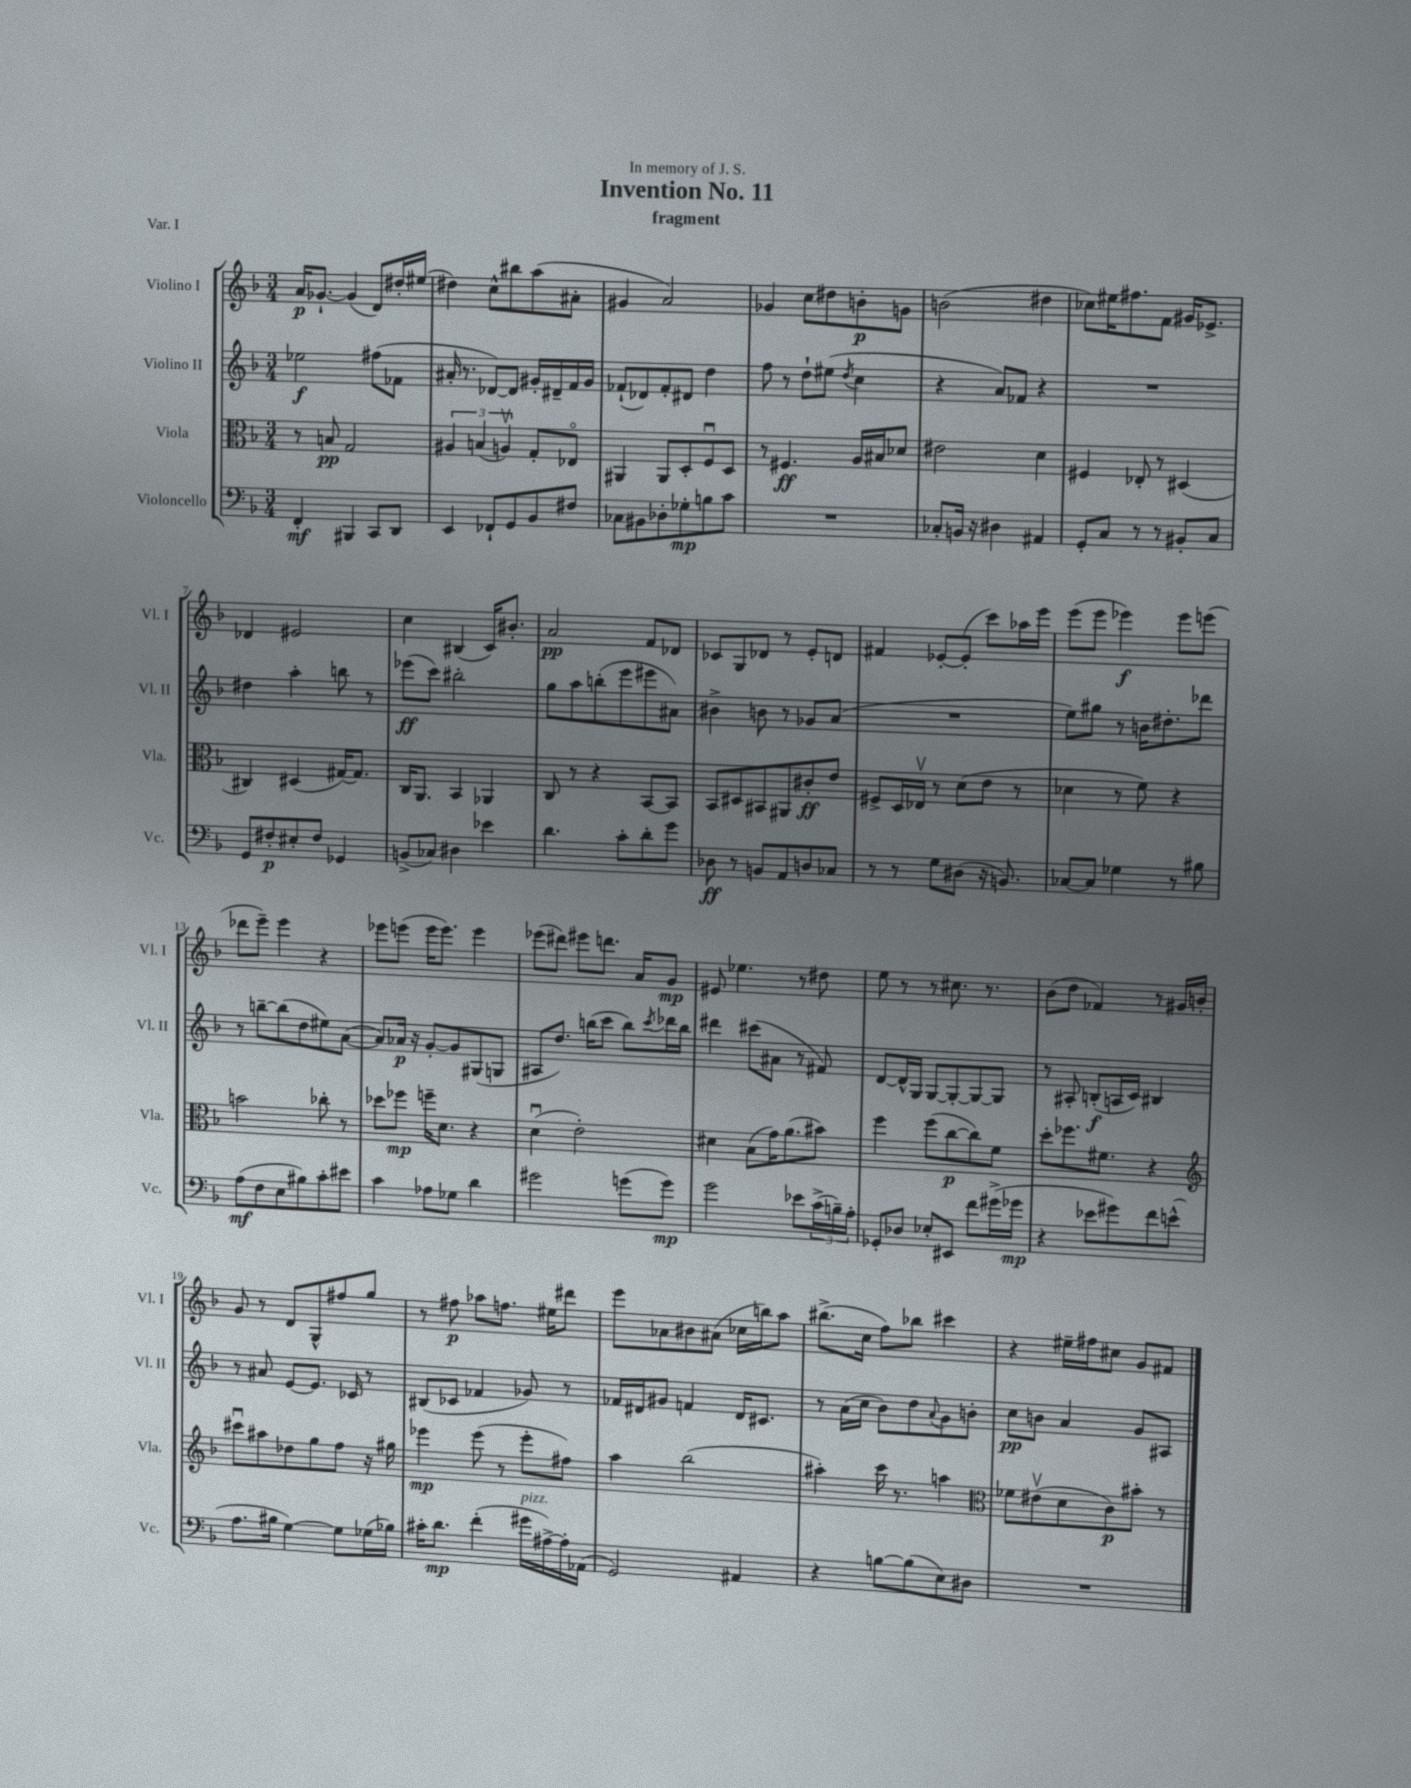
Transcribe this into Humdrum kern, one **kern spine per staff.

**kern	**dynam	**kern	**dynam	**kern	**dynam	**kern	**dynam
*part4	*part4	*part3	*part3	*part2	*part2	*part1	*part1
*staff4	*staff4	*staff3	*staff3	*staff2	*staff2	*staff1	*staff1
*I"Violoncello	*	*I"Viola	*	*I"Violino II	*	*I"Violino I	*
*I'Vc.	*	*I'Vla.	*	*I'Vl. II	*	*I'Vl. I	*
*clefF4	*	*clefC3	*	*clefG2	*	*clefG2	*
*k[b-]	*	*k[b-]	*	*k[b-]	*	*k[b-]	*
*M3/4	*	*M3/4	*	*M3/4	*	*M3/4	*
=1	=1	=1	=1	=1	=1	=1	=1
4FF'/	mf	8r	.	2ee-X\	f	16a/KL	p
.	.	.	.	.	.	[8.g-X`/J	.
.	.	8Bn/	pp	.	.	.	.
4BBB#X/	.	2G/	.	.	.	(4g-/]	.
8CC/L	.	.	.	(8ff#X\L	.	8d/L)	.
8DD/J	.	.	.	8f-X\J	.	16dd#X'/L	.
.	.	.	.	.	.	(16ee#X/JJ	.
=2	=2	=2	=2	=2	=2	=2	=2
4EE/	.	6A#X/	.	16a#X'/	.	4dd#X\)	.
.	.	.	.	8.r	.	.	.
.	.	(6Bn/	.	.	.	.	.
8FF-X`/L	.	.	.	[8d-X/L)	.	8cc^^\L	.
.	.	6Anv/)	.	.	.	.	.
8GG/	.	.	.	8d-/J]	.	8bb#X\	.
8BB-/	.	8G'/L	.	16g#X'/LL	.	(8aa\	.
.	.	.	.	16d#X~/	.	.	.
8F#X/J	.	8E-X/J	.	16f/	.	8a#X'\J	.
.	.	.	.	16g#/JJ	.	.	.
=3	=3	=3	=3	=3	=3	=3	=3
8C-X\L	.	4AA#X/	.	(8f-X`/L	.	4g#X/	.
8BB#X\	.	.	.	8d-X/)	.	.	.
8D-X'\	.	8AA#/L	.	8f-'/	.	2a/)	.
8G-X'\	mp	8D'/	.	8d#X/J	.	.	.
8Bn\	.	8Fu/	.	4dd\	.	.	.
8c\J	.	8D/J	.	.	.	.	.
=4	=4	=4	=4	=4	=4	=4	=4
2.r	.	8r	.	8ff\	.	4g-X/	.
.	.	4.F#X/	ff	8r	.	.	.
.	.	.	.	8dd`\L	.	8cc\L	.
.	.	.	.	(8ee#X\J	.	8dd#X\	.
.	.	.	.	8qdd/	.	.	.
.	.	16A/LL	.	4cc\	.	8bn'\	p
.	.	16B#X/J	.	.	.	.	.
.	.	8d-X/J	.	.	.	8gn\J	.
=5	=5	=5	=5	=5	=5	=5	=5
8C-X'/L	.	2e#X\	.	4r	.	(2bn\	.
16BBn/Jk	.	.	.	.	.	.	.
16r	.	.	.	.	.	.	.
4D#X\	.	.	.	8a/L)	.	.	.
.	.	.	.	8f-X/J	.	.	.
4AA#X/	.	4d\	.	4r	.	4dd#X\	.
=6	=6	=6	=6	=6	=6	=6	=6
8GG'/L	.	4F#X/	.	2.r	.	8cc-X\L)	.
8C/J	.	.	.	.	.	16ee#X\K	.
.	.	.	.	.	.	8.ff#X\	.
8r	.	8E-X'/	.	.	.	.	.
8r	.	8r	.	.	.	8f\J	.
8BB#X'/L	.	(4D#X/	.	.	.	16g#X/KL	.
.	.	.	.	.	.	8.e-X^/J	.
8C/J	.	.	.	.	.	.	.
!!LO:LB:g=z
=7	=7	=7	=7	=7	=7	=7	=7
8GG/L	.	4C#X/)	.	4dd#X\	.	4d-X/	.
8F#X'/	p	.	.	.	.	.	.
8E#X'/	.	(4D#X/	.	4aa'\	.	2e#X/	.
8F#/J	.	.	.	.	.	.	.
4GG-X/	.	[16G#X/KL)	.	8bbn\	.	.	.
.	.	8.G#/J]	.	.	.	.	.
.	.	.	.	8r	.	.	.
=8	=8	=8	=8	=8	=8	=8	=8
(8BBn^/L	.	16C/KL	.	(8eee-X\L	ff	4cc\	.
.	.	8.AA/J	.	.	.	.	.
8C-X/J)	.	.	.	8ccc\J)	.	.	.
4D#X\	.	4BB-/	.	2bb#X'\	.	(4B#X/	.
4e-X\	.	4AA-X/	.	.	.	16c/KL)	.
.	.	.	.	.	.	8.b#X'/J	.
=9	=9	=9	=9	=9	=9	=9	=9
4.d\	.	8C/	.	8gg\L	.	2a/	pp
.	.	8r	.	8aa\	.	.	.
.	.	4r	.	(8bbn'\	.	.	.
8c'\L	.	.	.	8eee\	.	.	.
8d'\	.	[8BB-/L	.	8eee#X\	.	8f/L	.
8g\J	.	8BB-/J]	.	8a#X\J)	.	8d-X/J	.
=10	=10	=10	=10	=10	=10	=10	=10
8D-X\	ff	8BB-/L	.	4b#X^\	.	8c-X/L	.
8r	.	8D#X/	.	.	.	8G/	.
8BBn/L	.	8BB#X/	.	8bn\	.	8d-X/J	.
8AA/	.	8AA#X/	.	8r	.	8r	.
8Dn/	.	8c#X'/	ff	8g-X/L	.	8e'/L	.
8C-X/J	.	8e/J	.	(8a/J	.	8dn/J	.
=11	=11	=11	=11	=11	=11	=11	=11
8r	.	8F#X^/L	.	2.r	.	4f#X/	.
8r	.	16D/L	.	.	.	.	.
.	.	16E-Xv/JJ	.	.	.	.	.
8G\L	.	8r	.	.	.	[8e-X'/L	.
(8D#X\J	.	(8d\L	.	.	.	(8e-'/J]	.
16r	.	8e\J	.	.	.	8ccc\L)	.
8.BBn/)	.	.	.	.	.	.	.
.	.	8r	.	.	.	16aa-X\L	.
.	.	.	.	.	.	16eee\JJ	.
=12	=12	=12	=12	=12	=12	=12	=12
[8C-X/L	.	4d-X\	.	8ee\L)	.	(8eee\L	.
8C-/J]	.	.	.	8gg#X\J	.	8eee\J	.
4G-X\	.	8r	.	8r	.	4eee-X\)	f
.	.	8f\)	.	16bn\KL	.	.	.
.	.	.	.	8.dd#X'\	.	.	.
8r	.	4r	.	.	.	8eee-\L	.
8B#X\	.	.	.	8ddd-X\J	.	(8eeen\J	.
!!LO:LB:g=z
=13	=13	=13	=13	=13	=13	=13	=13
(8A\L	mf	2bn\	.	8r	.	8ddd-X\L	.
8F\	.	.	.	[8bbn~\L	.	8eee~\J)	.
8E\	.	.	.	(8bb\]	.	4eee\	.
8B#X\)	.	.	.	8dd\	.	.	.
8c'\	.	8cc-X'\	.	8ee#X\)	.	4r	.
8e#X\J	.	8r	.	([8a\J	.	.	.
=14	=14	=14	=14	=14	=14	=14	=14
4c\	.	8dd-X\L	.	8a/L])	.	8eee-X\L	.
.	.	8ff-X\J	mp	16a-X/Jk	p	(8eeen\J	.
.	.	.	.	16r	.	.	.
8A-X\L	.	16ffn~\KL	.	[8g'/L	.	16eee\KL	.
.	.	8.d\J	.	.	.	8.eee\J)	.
8G-X\J	.	.	.	8g/]	.	.	.
4d\	.	4r	.	(8G#X/	.	4eee\	.
.	.	.	.	8Gn/J	.	.	.
=15	=15	=15	=15	=15	=15	=15	=15
2g#X\	.	(4du\	.	8A#X/L	.	(8eee-X\L	.
.	.	.	.	8.dd/J)	.	8ddd#X\J)	.
.	.	2e'\)	.	.	.	8eee#X\L	.
.	.	.	.	(16bbn\KL	.	.	.
.	.	.	.	8ccc\J	.	8.dddn\J	.
(8gn\L	.	.	.	8bb\L)	.	.	.
.	.	.	.	.	.	16a/KL	.
.	.	.	.	8qccc/	.	.	.
8g\J)	mp	.	.	16ddd-X\L	.	8g/J	mp
.	.	.	.	16bb\JJ	.	.	.
=16	=16	=16	=16	=16	=16	=16	=16
2g\	.	4d#X\	.	4ddd#X\	.	8e#X/	.
.	.	.	.	.	.	4.ee-X\	.
.	.	(8B-\L	.	(8ccc#X\L	.	.	.
.	.	16g\K)	.	8a#X\J	.	.	.
.	.	(8.a\	.	.	.	.	.
8e-X\L	.	.	.	8r	.	8r	.
(24c^\L	.	8b#X\J)	.	8f#X/)	.	8dd#X\	.
24Bn~\)	.	.	.	.	.	.	.
24A'\JJ	.	.	.	.	.	.	.
=17	=17	=17	=17	=17	=17	=17	=17
8GG-X'/L	.	4ff\	.	[8d/L	.	8ee\	.
8D-X/J	.	.	.	16d^^/L]	.	8r	.
.	.	.	.	16G/JJ	.	.	.
8E-X'/L	.	(8ff\L	.	[8G/L	.	8r	.
8EE#X/J	.	[8cc\	p	8G'/_	.	8.cc#X\	.
8f\L	.	8cc\])	.	8G/_	.	.	.
.	.	.	.	.	.	8.r	.
(16g#X^\L	.	8f\J	.	8G/J]	.	.	.
16g-X\JJ	mp	.	.	.	.	.	.
=18	=18	=18	=18	=18	=18	=18	=18
4r	.	8dd'\L	.	8r	.	(8b-\L	.
.	.	8.ff-X\	.	8A#X'/	.	8dd\J	.
8e-X\L	.	.	.	(8Bn'/L	f	4f-X/)	.
.	.	8.f#X\J	.	.	.	.	.
8g#X\)	.	.	.	16An/L	.	.	.
.	.	.	.	16c/JJ)	.	.	.
8f\	.	4r	.	4B#X/	.	8r	.
(8en^^\J	.	.	.	.	.	16g#X/LL	.
.	.	.	.	.	.	16bn'/JJ	.
!!LO:LB:g=z
=19	=19	=19	=19	=19	=19	=19	=19
*	*	*clefG2	*	*	*	*	*
8.A\L	.	8ccc#Xu\L	.	8r	.	8g/	.
.	.	8aa#X\	.	8a#X/	.	8r	.
16B#X\Jk	.	.	.	.	.	.	.
[4G\)	.	8dd-X\	.	[8e/L	.	8d/L	.
.	.	8gg\	.	8.e/J]	.	8G^^/	.
8G\L]	.	8ff\J	.	.	.	8ff#X/	.
.	.	.	.	16c-X/	.	.	.
(16G-X\L	.	16r	.	8r	.	8gg/J	.
16B-X\JJ)	.	16gg#X\	.	.	.	.	.
=20	=20	=20	=20	=20	=20	=20	=20
16c#X'\KL	.	4eee-X\	mp	(8B#X/L	.	8r	.
8.d\J	mp	.	.	.	.	.	.
.	.	.	.	8c-X/J	.	8ff#X\	p
(4f'\	.	(8eee-\	.	4f-X/	.	8aa-X\L	.
.	.	8r	.	.	.	8.ffn\J	.
!LO:TX:a:i:t=pizz.	!	!	!	!	!	!	!
16g#X\LL	.	8eee-'\L	.	8g-X/)	.	.	.
[16A#X^\)	.	.	.	.	.	16ee#X\KL	.
16A#'\]	.	8ff#X\J)	.	8r	.	8ddd#X\J	.
(16AA-X\JJ	.	.	.	.	.	.	.
=21	=21	=21	=21	=21	=21	=21	=21
2GG/)	.	4aa\	.	16f-X/LL	.	8eee\L	.
.	.	.	.	16d#X/J	.	.	.
.	.	.	.	8g#X/J	.	8a-X\	.
.	.	(2bb-\	.	4fn/	.	8b#X\	.
.	.	.	.	.	.	(8a#X\J	.
4AA#X/	.	.	.	16d#/KL	.	16cc-X\LL	.
.	.	.	.	8.c#X/J	.	16bbn\J)	.
.	.	.	.	.	.	8aa\J	.
=22	=22	=22	=22	=22	=22	=22	=22
4r	.	4aa#X'\)	.	8r	.	(8.bb#X^\L	.
.	.	.	.	(16a\LL	.	.	.
.	.	.	.	16cc\JJ	.	16cc\Jk	.
[8Bn\L	.	16ccc\	.	8b-\L)	.	8ff\L)	.
.	.	8.r	.	.	.	.	.
(8B\]	.	.	.	8dd\	.	8bb-X\J	.
.	.	.	.	8qqa/	.	.	.
8E\)	.	4aan\	.	8g\	.	4ccc#X\	.
8D#X\J	.	.	.	8bn'\J	.	.	.
=23	=23	=23	=23	=23	=23	=23	=23
*	*	*clefC3	*	*	*	*	*
2.r	.	8f-X\L	.	8cc\L	pp	4r	.
.	.	(8e#Xv\	.	8bn\J	.	.	.
.	.	8d\	.	4a/	.	16ee#X~\LL	.
.	.	.	.	.	.	16ff#X\J	.
.	.	8c\)	p	.	.	8cc#X\J	.
.	.	8b#X'\J	.	8g/L	.	8g/L	.
.	.	8r	.	8A#X/J	.	8f#X/J	.
==	==	==	==	==	==	==	==
*-	*-	*-	*-	*-	*-	*-	*-
